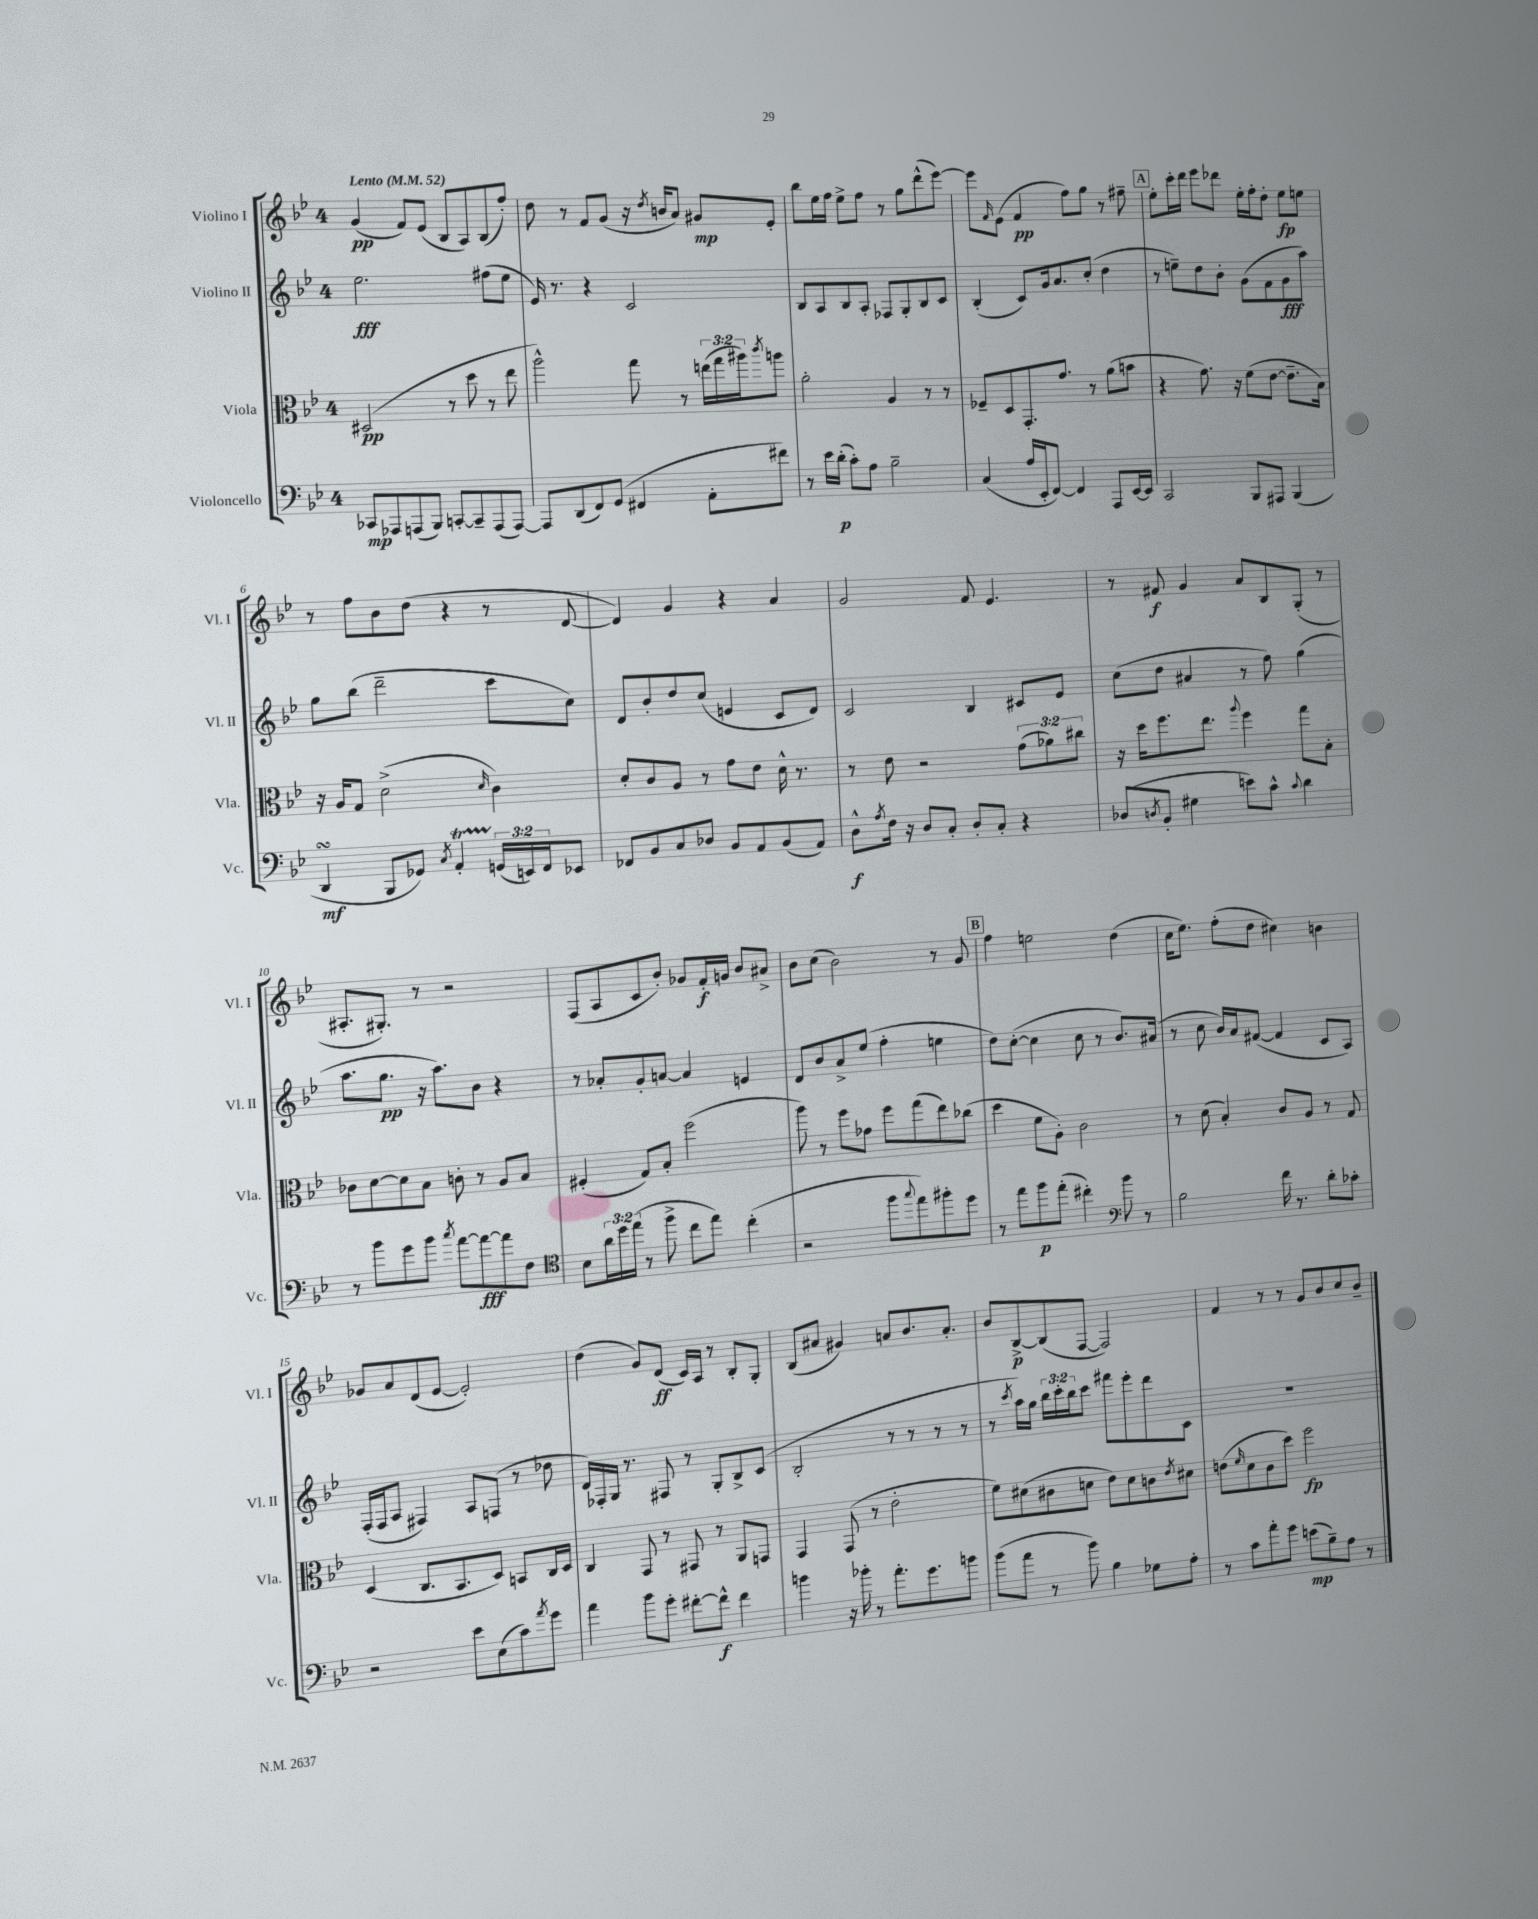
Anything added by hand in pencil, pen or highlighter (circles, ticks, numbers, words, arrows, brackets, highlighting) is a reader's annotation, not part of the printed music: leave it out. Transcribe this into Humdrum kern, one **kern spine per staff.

**kern	**kern	**kern	**kern
*staff4	*staff3	*staff2	*staff1
*clefF4	*clefC3	*clefG2	*clefG2
*k[b-e-]	*k[b-e-]	*k[b-e-]	*k[b-e-]
*M4/4	*M4/4	*M4/4	*M4/4
*MM52	*MM52	*MM52	*MM52
8CC-/L	(2D#/	2.ee-\	(4g/
8AAA-/	.	.	.
(8AAA/	.	.	8f/L)
8BBB-/J)	.	.	(8e-/J
[8CC'/L	8r	.	8B-/L
8CC~/]	8dd\	.	8A/)
(8AAA/	8r	(8ff#\L	(8B-/
[8AAA/J)	8ee-\	8ee-\J	8ff'/J)
=	=	=	=
8AAA/]L	2aa^^\)	16e-/)	8dd\
.	.	8.r	.
(8DD/	.	.	8r
8FF/)	.	4r	8f/L
(8GG/J	.	.	(8g/J
4FF#/	8gg\	2c/	16r
.	.	.	8qdd/
.	.	.	16b/LK
.	8r	.	8a/J)
8AA'\L	(24ee\LL	.	8g#/L
.	24gg\	.	.
.	24aa#\J)	.	.
.	8qccc/	.	.
8f#\J)	8aa\J	.	8e-'/J
=	=	=	=
8r	2a'\	8B-/L	8bb-\L
16e-\LL	.	8A/	16ee-\L
(16d'\JJ	.	.	16ff\JJ
8c'\L)	.	8B-/	8ee-^\L
8A\J	.	8A'/J	8ff\J
2B-~\	4A/	8F-/L	8r
.	.	8G'/	8gg\L
.	8r	8B-/	(8ddd^^\
.	8r	8c/J	[8eee-\J)
=	=	=	=
(4C/	8F-~/L	(4B-'/	8eee-\]L
.	.	.	16qqf/
.	8D/	.	(8e-\J
16A/LL	8.GG'/	8c/L)	4f/
16EE-'/J	.	.	.
[8FF/J)	.	16g/k	.
.	8.g/J	8.a/	.
4FF/]	.	.	8ff\L)
.	8r	(8cc'/J	8gg\J
8AAA/L	(8a\L	4dd\	8r
[16EE-/L	8b\J	.	8ff#~\
16EE-/]JJ	.	.	.
=	=	=	=
2CC/	4r	8r	8ee-'\L
.	.	8ee~\L)	16ccc'\L
.	.	.	16ddd\JJ
.	8.g\)	8dd\	8eee-\L
.	.	8b-'\J	8ddd-\J
.	16r	.	.
8BBB-/L	(8f\L	(8g\L	16ee-'\LL
.	.	.	16ff'\J
8AAA#/J	[8e-\J	8f\	8dd'\J
(4BBB-/	8.e-~\]L	8g\	8ee-\L
.	.	8aa\J)	8ee\J
.	16B-\Jk)	.	.
=	=	=	=
4DD/	16r	8gg\L	8r
.	16A/LK	.	.
.	8G/J	(8bb-\J	8ff\L
8BBB-/L	(2d^\	2ddd~\	8b-\
8GG-/J)	.	.	(8dd\J
8qC/	.	.	.
4AA'/	.	.	4r
.	16qqd/	.	.
(24GG/LL	4c\)	8ccc\L	8r
24EE/)	.	.	.
24FF/J	.	.	.
8EE-/J	.	8cc\J)	[8d/
=	=	=	=
8FF-/L	8d'/L	8d/L	4d/])
8BB-/	8c/	8b-'/	.
8C/	8A/J	8dd/	4g/
8D-/J	8r	(8cc/J	.
8BB-/L	8g\L	4e/	4r
8AA/	8e-\J	.	.
(8BB-/	16d^^\	8c/L	4a/
.	8.r	.	.
8AA/J)	.	8d/J)	.
=	=	=	=
8D^^\L	8r	2c/	2g/
8qA/	.	.	.
16F\Jk	8e-\	.	.
16r	.	.	.
8D/L	2r	.	.
8C'/J	.	.	.
8D'/L	.	4B-/	8f/
8C'/J	.	.	4.e-/
4r	(12g\L	8c#/L	.
.	12a-\)	.	.
.	.	8e-/J	.
.	12cc#\J	.	.
=	=	=	=
(8D-/L	16r	(8cc\L	8r
.	16dd\LK	.	.
8qD/	.	.	.
8BB-'/J	8.ff\	8dd\J	8f#/
4G#\	.	4a#/	4g/
.	8.ee-\J	.	.
.	8qqaa/	.	.
8e\L)	4ff\	8r	8a/L
8c^^\J	.	8ff\)	8B-/
8qqc/	.	.	.
4d\	8gg\L	(4gg\	(8G'/J
.	8B-'\J	.	8r
=	=	=	=
8r	8c-\L	8.aa\L	8.A#'/L
8b-\L	[8d\	.	.
.	.	8.gg\J	8.G#'/J)
8g\	8d\]	.	.
8b-\J	8B-\J	16r	8r
.	.	8.aa\L)	.
8qcc/	.	.	.
[8a\L	8c'\	.	2r
8a\_	8r	8b-\J	.
8a\]	8A/L	4r	.
8F\J	8B-/J	.	.
=	=	=	=
*clefC4	*	*	*
8B-\L	(4F#'/	8r	(8F/L
24a\L	.	8a-'/L	8A/
24dd\	.	.	.
(24ee-\JJ	.	.	.
8r	8G/L)	8g'/	8c/
8ff^\	8B-'/J	[8a/J	8b-'/J)
8cc\L	(2ff\	4a/]	8g-/L
8ee-\J)	.	.	16f'/L
.	.	.	16g/JJ
(4cc'\	.	4e/	8b-/L
.	.	.	8a#^/J
=	=	=	=
2r	8aa\)	8d/L	8b-\L
.	8r	8b-/	(8cc\J
.	8ff\L	8a^/	2b-\)
.	8g-\J	(8ee-/J	.
8ff\L	8ff\L	4ff'\	.
8qqgg/	.	.	.
8ee-\)	(8gg\	.	.
8ff#'\	8ee-\)	4ee\	8r
8dd\J	(8cc-\J	.	8g/
=	=	=	=
8r	4dd\	8dd\L)	4ff\
8ee-\L	.	([8cc'\J	.
8ff\	8f\L	4cc\]	2ee\
(8ee-'\J	8A'\J)	.	.
4cc#'\)	2c\	8cc\	.
.	.	8r	.
*clefF4	*	*	*
8b-\	.	8.b-/L)	(4dd\
8r	.	.	.
.	.	(16a#/Jk	.
=	=	=	=
2B-\	8r	8r	16cc\LK
.	.	.	8.ee-\J)
.	(8d\	8cc\	.
.	4B-'/)	16b-/LL)	(8ff'\L
.	.	16a/J	.
.	.	([8f#/J	8dd\J
16f\	8c/L	4f#/]	4cc#\)
8.r	.	.	.
.	8A/J	.	.
8d'\L	8r	8c/L	4b\
8c-'\J	8G/	8A/J)	.
=	=	=	=
2r	(4D/	(16F'/LL	8g-/L
.	.	16F/J	.
.	.	8A/J	8a/
.	8.C/L	4F#/)	(8d/
.	.	.	[8e-/J
.	8.BB-/	.	.
8e-\L	.	8A/L	2e-'/])
(8E-\	8D/J)	(8F/J	.
8c\)	8BB/L	8r	.
8qa/	.	.	.
8g\J	16C/L	8dd-\	.
.	16D/JJ	.	.
=	=	=	=
4a\	4C/	16d/LL)	(4dd\
.	.	16F-'/	.
.	.	16G/JJ	.
.	.	8.r	.
8b-\L	8GG/	.	8g/L)
8g'\J	8r	8F#/	(8d/J
[8f#'\L	8GG#/	8r	16c/LL)
.	.	.	16A/JJ
8f#^^\]J	8r	8G'/L	8r
4f#\	8AA/L	8B-^/	8B-'/L
.	8GG/J	(8c/J	8G'/J
=	=	=	=
4b\	4GG/	2B-'/	(8B-/L
.	.	.	8a#/J
16r	(8GG/	.	4g#/)
16b-'\	.	.	.
8r	8r	.	.
8.a'\L	2e-'\	8r	8a/L
.	.	8r	8.b-/
8.g\	.	.	.
.	.	8r	.
.	.	.	8.a'/J
8b\J	.	8r	.
=	=	=	=
(8b-\L	8f\L)	8r	8b-/L
.	.	8qccc/	.
8a\J	(8d#\	16aa\LL)	[8B-^/
.	.	16gg\JJ	.
8r	8c#\	24bb-\LL	(8B-/]
.	.	24ccc'\	.
.	.	24bb-\J	.
8b-\)	8d\J	8ccc\J	[8F/J
4B-\	8e-\L)	8fff#\L	2F/])
.	8d\	8eee-'\	.
8G-\L	8c\	8ddd\	.
.	8qe-/	.	.
8A'\J	8d#\J	8c\J	.
=	=	=	=
8r	(8e\L	1r	4f/
.	16qqf/	.	.
8c\L	8d\	.	.
8a'\	8c\	.	8r
8g\J	8dd\J)	.	8r
(8e\L	2ff\	.	8g/L
8B-~\)	.	.	8b-/
8A\J	.	.	8cc/
8r	.	.	8b-~/J
==	==	==	==
*-	*-	*-	*-
